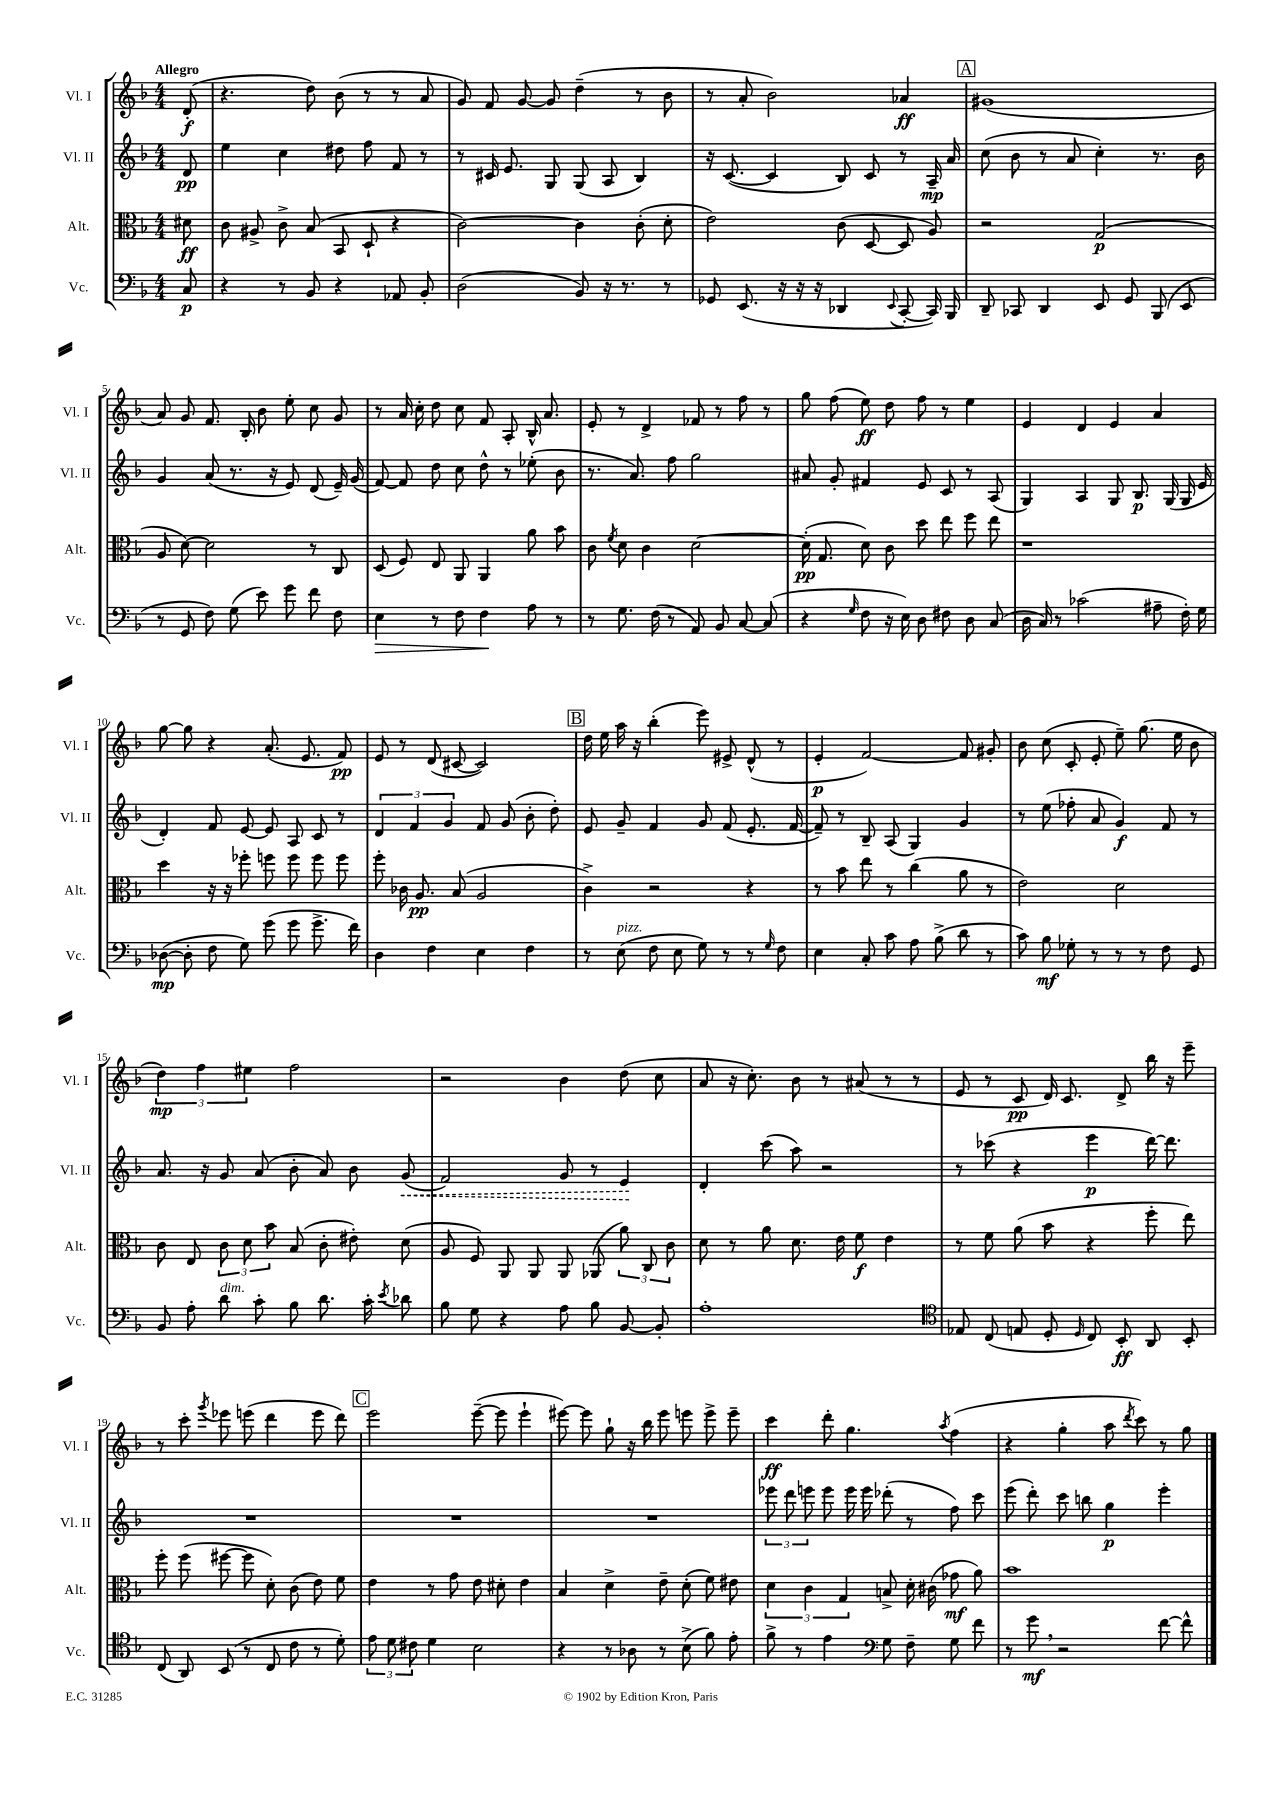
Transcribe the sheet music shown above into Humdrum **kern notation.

**kern	**kern	**kern	**kern
*staff4	*staff3	*staff2	*staff1
*clefF4	*clefC3	*clefG2	*clefG2
*k[b-]	*k[b-]	*k[b-]	*k[b-]
*M4/4	*M4/4	*M4/4	*M4/4
8C	8d#	8d	(8d'
=	=	=	=
4r	8c	4ee	4.r
.	8A#^	.	.
8r	8c^	4cc	.
8BB-	(8B-	.	8dd)
4r	8BB-	8dd#	(8b-
.	8D`	8ff	8r
8AA-	4r	8f	8r
8BB-'	.	8r	8a
=	=	=	=
(2D	[2c)	8r	8g)
.	.	16c#	8f
.	.	8.e	.
.	.	.	[8g
.	.	8G	8g]
8BB-)	4c]	(8G	(4dd~
16r	.	8A	.
8.r	.	.	.
.	(8c'	4B-)	8r
8r	8d'	.	8b-
=	=	=	=
8GG-	2e)	16r	8r
.	.	([8.c	.
(8.EE	.	.	8a'
.	.	4c]	2b-)
16r	.	.	.
16r	.	.	.
16r	.	.	.
4DD-	(8c	8B-)	.
.	[8D	8c	.
8qqEE	.	.	.
[8CC'	8D]	8r	4a-
16CC])	8A)	16A~	.
16BBB-	.	16a	.
=	=	=	=
8DD~	2r	(8cc	(1g#
8CC-	.	8b-	.
4DD	.	8r	.
.	.	8a	.
8EE	(2G	4cc')	.
8GG	.	.	.
(8BBB-	.	8.r	.
8EE	.	.	.
.	.	16b-	.
=	=	=	=
8r	8A	4g	8a)
8GG	[8d)	.	8g
8F)	2d]	(8a	8.f
(8G	.	8.r	.
.	.	.	16B-'
8e)	.	.	8b-
.	.	16r	.
8g	.	8e)	8ee'
8f	8r	(8d	8cc
8F	8C	16e~)	8g
.	.	(16g	.
=	=	=	=
4E	(8D	[8f)	8r
.	8F)	8f]	16a
.	.	.	16cc'
8r	8E	8dd	8dd
8F	8AA	8cc	8cc
4F	4AA	8dd^^	8f
.	.	8r	8A'
8A	8a	(8ee-'	16B-^^
.	.	.	8.a
8r	8b-	8b-	.
=	=	=	=
8r	8c	8.r	8e'
.	8qf	.	.
8.G	8d	.	8r
.	.	8.a)	.
.	4c	.	4d^
(16F	.	.	.
8r	.	8ff	.
8AA)	[2d	2gg	8f-
8BB-	.	.	8r
[8C	.	.	8ff
(8C]	.	.	8r
=	=	=	=
4r	(16d']	8a#	8gg
.	8.G	.	.
.	.	8g'	(8ff
16qqG	.	.	.
8F	8d)	4f#	8ee)
16r	8c	.	8dd
16E)	.	.	.
8D	8dd	8e	8ff
8F#	8ee	8c	8r
8D	8ff	8r	4ee
(8C	8ee	(8A	.
=	=	=	=
16D	1r	4G)	4e
16C)	.	.	.
8r	.	.	.
(2c-	.	4A	4d
.	.	8G	4e
.	.	8.B-	.
8A#~	.	.	4a
.	.	(16G	.
16F')	.	16G	.
16G	.	16e	.
=	=	=	=
([8D-	4dd	4d')	[8gg
8D-']	.	.	8gg]
8F	16r	8f	4r
.	16r	.	.
8G)	8ff-'	[8e	.
(8g	8ff	8e]	(8.a'
8g	8ff	8A	.
.	.	.	8.e
8.g^	8ff	8c	.
.	8ff	8r	8f)
16f)	.	.	.
=	=	=	=
4D	8ff'	6d	8e
.	16c-	.	8r
.	.	6f	.
.	8.A	.	.
4F	.	.	(8d
.	.	6g	.
.	(8B-	.	[8c#
4E	2A	8f	2c#])
.	.	(8g	.
4F	.	8b-'	.
.	.	8dd')	.
=	=	=	=
8r	4c^)	8e	16dd
.	.	.	16ee
(8E	.	8g~	16aa
.	.	.	16r
8F	2r	4f	(4bb-'
8E	.	.	.
8G)	.	8g	8eee)
8r	.	(8f	8e#^
8r	4r	8.e'	(8d^^
16qqG	.	.	.
8F	.	.	8r
.	.	[16f	.
=	=	=	=
4E	8r	8f~])	4e'
.	8b-	8r	.
8C'	8ee	8B-~	[2f)
8c	8r	(8A	.
8A	(4cc	4G)	.
(8B-^	.	.	.
8d	8a	4g	8f]
8r	8r	.	8g#'
=	=	=	=
8c)	2e)	8r	8b-
8B-	.	(8ee	(8cc
8G-'	.	8ff-'	8c'
8r	.	8a	8e'
8r	2d	4g)	8ee~)
8r	.	.	(8.gg
8F	.	8f	.
.	.	.	16ee
8GG	.	8r	8b-
=	=	=	=
8BB-	8c	8.a	6dd)
8A'	8E	.	.
.	.	.	6ff
.	.	16r	.
8d	12c	8g	.
.	12d	.	6ee#
8c'	.	(8a	.
.	12b-	.	.
8B-	(8B-	8b-'	2ff
8.d	8c'	8a)	.
.	8e#')	8b-	.
16c'	.	.	.
8qe	.	.	.
8d-	(8d	(8g	.
=	=	=	=
8B-	8A	2f)	2r
8G	8F)	.	.
4r	8AA	.	.
.	8AA	.	.
8A	8AA	8g	4b-
8B-	(8AA-	8r	.
[8BB-	12a)	4e	(8dd
.	12C	.	.
8BB-']	.	.	8cc
.	12c	.	.
=	=	=	=
1A'	8d	4d'	8a
.	8r	.	16r
.	.	.	8.cc')
.	8a	(8ccc	.
.	8.d	8aa)	8b-
.	.	2r	8r
.	16e	.	.
.	8f	.	(8a#
.	4e	.	8r
.	.	.	8r
=	=	=	=
*clefC4	*	*	*
8E-	8r	8r	8e
(8C	8f	(8ccc-	8r
8E	(8a	4r	8c
8D'	8b-	.	16d)
.	.	.	8.c
16qqD	.	.	.
8C)	4r	4eee	.
8BB-'	.	.	8d^
8AA	8ff'	[16ddd)	16bb-
.	.	8.ddd]	16r
8BB-'	8ee)	.	8eee~
=	=	=	=
(8C	8ff'	1r	8r
8AA)	(8ff	.	8ccc'
.	.	.	8qggg
(8BB-	[8ff#	.	8eee-
8r	8ff#]	.	(8eee
8C	8d')	.	4ddd
8c	(8c	.	.
8r	8e)	.	8eee
8d')	8f	.	8ddd)
=	=	=	=
12e	4e	1r	2eee
12d	.	.	.
12c#	.	.	.
4d	8r	.	.
.	8g	.	.
2B-	8e	.	([8eee~
.	8d#'	.	8eee]
.	4e	.	4eee`
=	=	=	=
4r	4B-	1r	[8eee#)
.	.	.	8eee#]
8r	4d^	.	8gg`
8A-	.	.	16r
.	.	.	16bb-
8r	8e~	.	8eee#
(8B-^	(8d'	.	8eee
8f)	8f)	.	8eee^
8e'	8e#	.	8eee~
=	=	=	=
8f^	6d	12eee-	4ccc
.	.	12ddd	.
8r	.	.	.
.	6c	12eee	.
4e	.	8eee	8ddd'
.	6G	.	.
.	.	16eee	4.gg
.	.	16eee	.
*clefF4	*	*	*
8G	8B^	(8ddd-'	.
8F~	16d'	8r	.
.	(16c#	.	.
.	.	.	8qaa
8G	8g-	8ff)	(4ff
8f	8a)	8ccc	.
=	=	=	=
8r	1b-	(8eee	4r
8g	.	8ddd')	.
2r	.	8ccc	4gg'
.	.	8bb	.
.	.	4gg	8aa
.	.	.	8qddd
.	.	.	8ccc)
[8f	.	4eee'	8r
8f^^]	.	.	8gg
==	==	==	==
*-	*-	*-	*-
